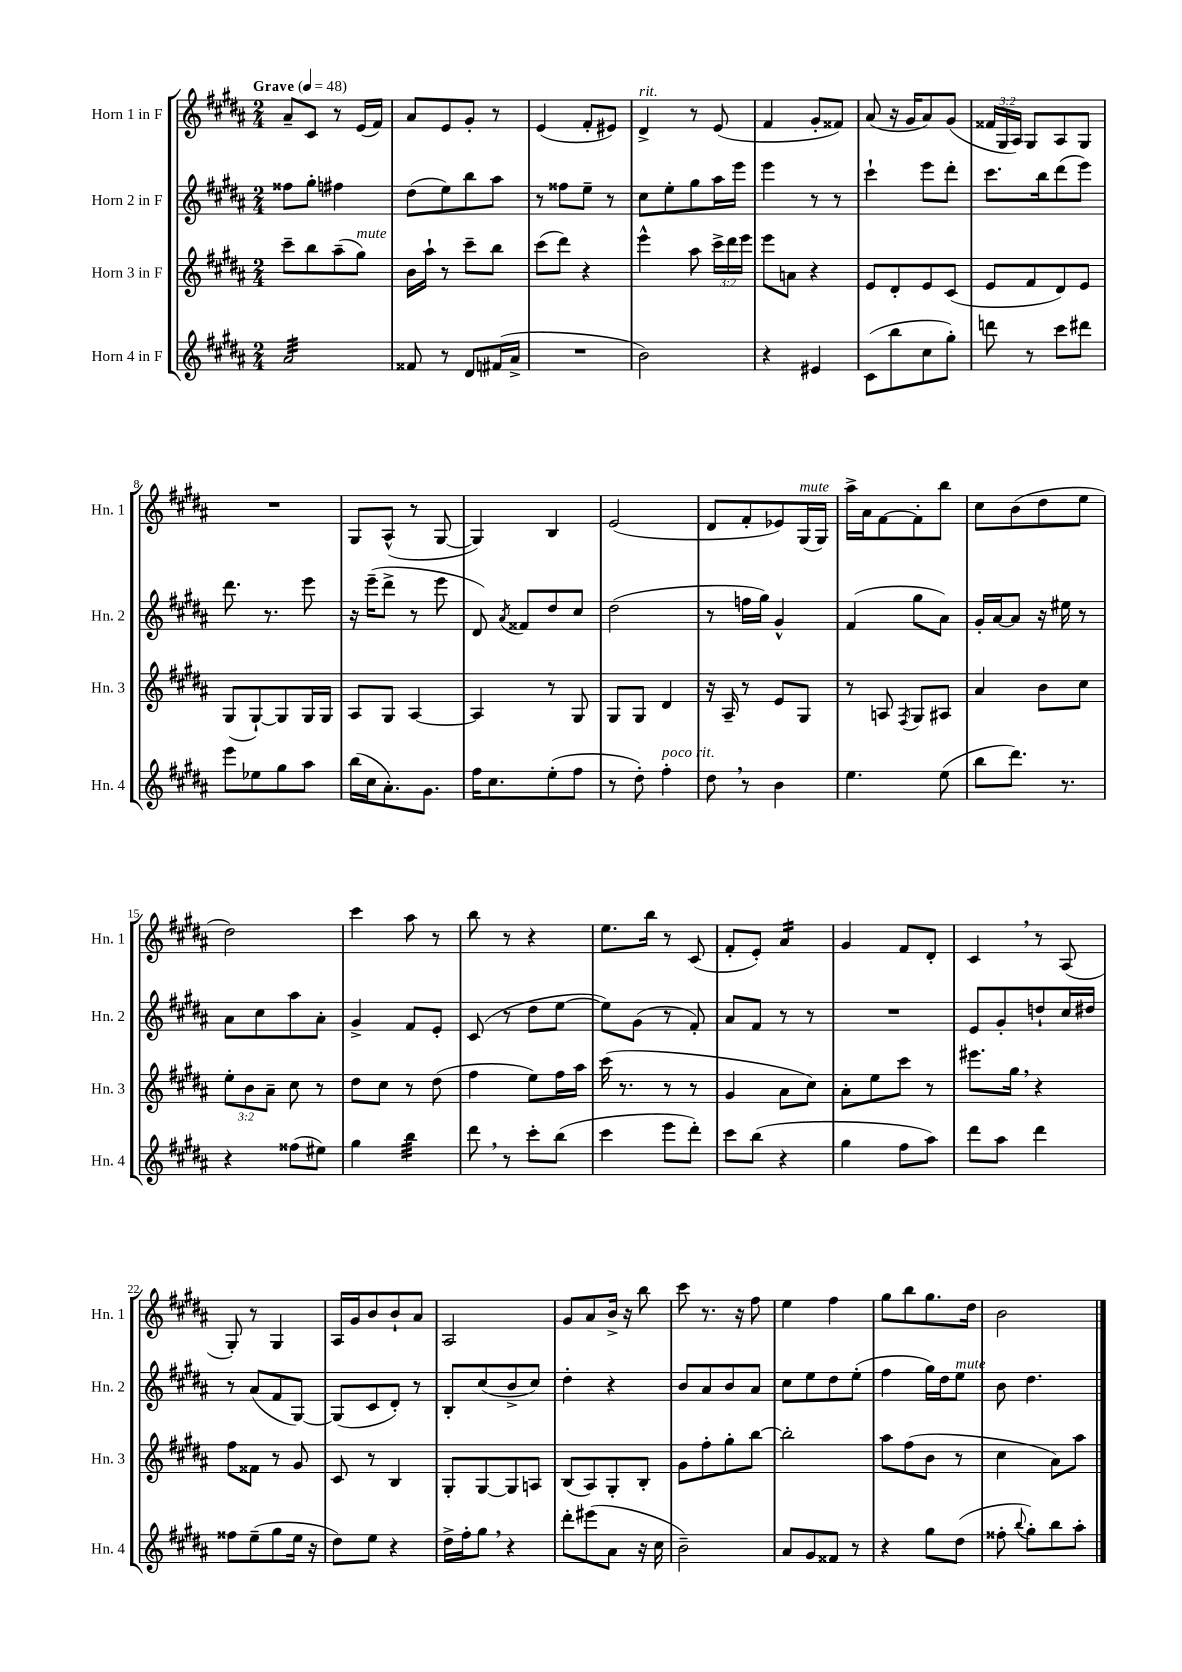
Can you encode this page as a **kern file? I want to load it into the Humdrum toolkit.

**kern	**kern	**kern	**kern
*part4	*part3	*part2	*part1
*staff4	*staff3	*staff2	*staff1
*I"Horn 4 in F	*I"Horn 3 in F	*I"Horn 2 in F	*I"Horn 1 in F
*I'Hn. 4	*I'Hn. 3	*I'Hn. 2	*I'Hn. 1
*clefG2	*clefG2	*clefG2	*clefG2
*k[f#c#g#d#a#]	*k[f#c#g#d#a#]	*k[f#c#g#d#a#]	*k[f#c#g#d#a#]
*M2/4	*M2/4	*M2/4	*M2/4
*MM48	*MM48	*MM48	*MM48
=1	=1	=1	=1
!	!	!	!LO:TX:a:B:t=Grave
*tremolo	*	*	*
32a#/LLL	8ccc#~\L	8ff##X\L	8a#~/L
32a#/	.	.	.
32a#/	.	.	.
32a#/	.	.	.
32a#/	8bb\	8gg#'\J	8c#/J
32a#/	.	.	.
32a#/	.	.	.
32a#/	.	.	.
32a#/	(8aa#~\	4ff#X\	8r
32a#/	.	.	.
32a#/	.	.	.
32a#/	.	.	.
!	!LO:TX:a:i:t=mute	!	!
32a#/	8gg#\J)	.	(16e/LL
32a#/	.	.	.
32a#/	.	.	16f#/JJ)
32a#/JJJ	.	.	.
*Xtremolo	*	*	*
=2	=2	=2	=2
8f##X/	16b\LL	(8dd#\L	8a#/L
.	16aa#`\JJ	.	.
8r	8r	8ee\)	8e/
8d#/L	8ccc#~\L	8bb\	8g#'/J
(16f#X/L	8bb\J	8aa#\J	8r
16a#^/JJ	.	.	.
=3	=3	=3	=3
2r	(8ccc#\L	8r	(4e/
.	8ddd#\J)	8ff##X\L	.
.	4r	8ee~\J	8f#'/L
.	.	8r	8e#X/J)
=4	=4	=4	=4
!	!	!	!LO:TX:a:i:t=rit.
2b\)	4eee^^\	8cc#\L	4d#^/
.	.	8ee'\	.
.	8aa#\	8gg#\	8r
.	24ccc#^\LL	16aa#\L	(8e/
.	24ddd#\	.	.
.	.	16eee\JJ	.
.	24eee\JJ	.	.
=5	=5	=5	=5
4r	8eee\L	4eee\	4f#/
.	8an\J	.	.
4e#X/	4r	8r	8g#'/L
.	.	8r	8f##X/J)
=6	=6	=6	=6
(8c#\L	8e/L	4ccc#`\	(8a#/
8bb\	8d#'/	.	16r
.	.	.	16g#/KL
8cc#\	8e/	8eee\L	8a#/)
8gg#'\J)	(8c#/J	8ddd#'\J	(8g#/J
=7	=7	=7	=7
8dddn\	8e/L	8.ccc#\L	24f##X/LL
.	.	.	24G#/
.	.	.	24A#/JJ)
8r	8f#/	.	8G#/L
.	.	16bb\k	.
8ccc#\L	8d#/)	(8ddd#\	8A#/
8ddd#X\J	8e/J	8eee\J)	8G#/J
!!LO:LB:g=z
=8	=8	=8	=8
8eee\L	(8G#/L	8.ddd#\	2r
8ee-X\	[8G#`/)	.	.
.	.	8.r	.
8gg#\	8G#/]	.	.
8aa#\J	16G#/L	8eee\	.
.	16G#/JJ	.	.
=9	=9	=9	=9
(16bb\LL	8A#/L	16r	8G#/L
16cc#\J	.	(16eee~\KL	.
8.a#'\)	8G#/J	8ddd#^\J	(8A#^^/J
.	[4A#/	8r	8r
8.g#\J	.	.	.
.	.	8eee\	[8G#/
=10	=10	=10	=10
16ff#\KL	4A#/]	8d#/)	4G#/])
8.cc#\	.	.	.
.	.	8qa#/	.
.	.	8f##X/L	.
(8ee'\	8r	8dd#/	4B/
8ff#\J	8G#/	8cc#/J	.
=11	=11	=11	=11
8r	8G#/L	(2dd#\	(2e/
8dd#'\)	8G#/J	.	.
!LO:TX:a:i:t=poco rit.	!	!	!
4ff#'\	4d#/	.	.
=12	=12	=12	=12
8dd#,\	16r	8r	8d#/L
.	16A#~/	.	.
8r	8r	16ffn\LL	8f#'/
.	.	16gg#\JJ)	.
4b\	8e/L	4g#^^/	8e-X/)
!	!	!	!LO:TX:a:i:t=mute
.	8G#/J	.	(16G#/L
.	.	.	16G#/JJ)
=13	=13	=13	=13
4.ee\	8r	(4f#/	16aa#^\LL
.	.	.	16a#\J
.	8An/	.	[8f#\
.	8qF#/	.	.
.	8G#/L	8gg#\L	8f#'\]
(8ee\	8A#X/J	8a#\J)	8bb\J
=14	=14	=14	=14
8bb\L	4a#/	16g#'/LL	8cc#\L
.	.	[16a#/J	.
8.ddd#\J)	.	8a#/J]	(8b\
.	8b\L	16r	8dd#\
8.r	.	16ee#X\	.
.	8cc#\J	8r	8ee\J
!!LO:LB:g=z
=15	=15	=15	=15
4r	12ee'\L	8a#\L	2dd#\)
.	12b\	.	.
.	.	8cc#\	.
.	12a#~\J	.	.
(8ff##X\L	8cc#\	8aa#\	.
8ee#X\J)	8r	8a#'\J	.
=16	=16	=16	=16
4gg#\	8dd#\L	4g#^/	4ccc#\
.	8cc#\J	.	.
*tremolo	*	*	*
32bb\LLL	8r	8f#/L	8aa#\
32bb\	.	.	.
32bb\	.	.	.
32bb\	.	.	.
32bb\	(8dd#\	8e'/J	8r
32bb\	.	.	.
32bb\	.	.	.
32bb\JJJ	.	.	.
*Xtremolo	*	*	*
=17	=17	=17	=17
8ddd#,\	4ff#\	(8c#/	8bb\
8r	.	8r	8r
8ccc#'\L	8ee\L)	8dd#\L	4r
(8bb\J	16ff#\L	[8ee\J	.
.	16aa#\JJ	.	.
=18	=18	=18	=18
4ccc#\	(16ccc#\	8ee\L])	8.ee\L
.	8.r	.	.
.	.	(8g#\J	.
.	.	.	16bb\Jk
8eee\L	8r	8r	8r
8ddd#'\J)	8r	8f#'/)	(8c#/
=19	=19	=19	=19
8ccc#\L	4g#/	8a#/L	8f#'/L
(8bb\J	.	8f#/J	8e'/J)
*	*	*	*tremolo
4r	8a#\L	8r	16a#/LL
.	.	.	16a#/
.	8cc#\J)	8r	16a#/
.	.	.	16a#/JJ
*	*	*	*Xtremolo
=20	=20	=20	=20
4gg#\	8a#'\L	2r	4g#/
.	8ee\	.	.
8ff#\L	8ccc#\J	.	8f#/L
8aa#\J)	8r	.	8d#'/J
=21	=21	=21	=21
8ddd#\L	8.eee#X\L	8e/L	4c#,/
8aa#\J	.	8g#'/	.
.	16gg#,\Jk	.	.
4ddd#\	4r	8ddn`/	8r
.	.	16cc#/L	(8A#/
.	.	16dd#X/JJ	.
!!LO:LB:g=z
=22	=22	=22	=22
8ff##X\L	8ff#\L	8r	8G#'/)
(8ee~\	8f##X\J	(8a#/L	8r
8gg#\	8r	8f#/	4G#/
16ee\Jk	8g#/	[8G#/J)	.
16r	.	.	.
=23	=23	=23	=23
8dd#\L)	8c#/	(8G#/L]	16A#/LL
.	.	.	16g#/J
8ee\J	8r	8c#/	8b/
4r	4B/	8d#'/J)	8b`/
.	.	8r	8a#/J
=24	=24	=24	=24
16dd#^\LL	8G#'/L	8B'/L	2A#/
16ff#'\J	.	.	.
8gg#,\J	[8G#/	(8cc#/	.
4r	8G#/]	8b^/	.
.	8An/J	8cc#/J)	.
=25	=25	=25	=25
8ddd#'\L	(8B/L	4dd#'\	8g#/L
(8eee#X\	8A#/)	.	8a#/
8a#\J	8G#'/	4r	16b^/Jk
.	.	.	16r
16r	8B'/J	.	8bb\
16cc#\	.	.	.
=26	=26	=26	=26
2b~\)	8g#\L	8b/L	8ccc#\
.	8ff#'\	8a#/	8.r
.	8gg#'\	8b/	.
.	.	.	16r
.	[8bb\J	8a#/J	8ff#\
=27	=27	=27	=27
8a#/L	2bb'\]	8cc#\L	4ee\
8g#/	.	8ee\	.
8f##X/J	.	8dd#\	4ff#\
8r	.	(8ee'\J	.
=28	=28	=28	=28
4r	8aa#\L	4ff#\	8gg#\L
.	(8ff#\	.	8bb\
8gg#\L	8b\J	16gg#\LL)	8.gg#\
.	.	16dd#\J	.
!	!	!LO:TX:a:i:t=mute	!
(8dd#\J	8r	8ee\J	.
.	.	.	16dd#\Jk
=29	=29	=29	=29
8ff##X'\	4cc#\	8b\	2b\
8qqbb/	.	.	.
8gg#'\L)	.	4.dd#\	.
8bb\	8a#\L)	.	.
8aa#'\J	8aa#\J	.	.
==	==	==	==
*-	*-	*-	*-
